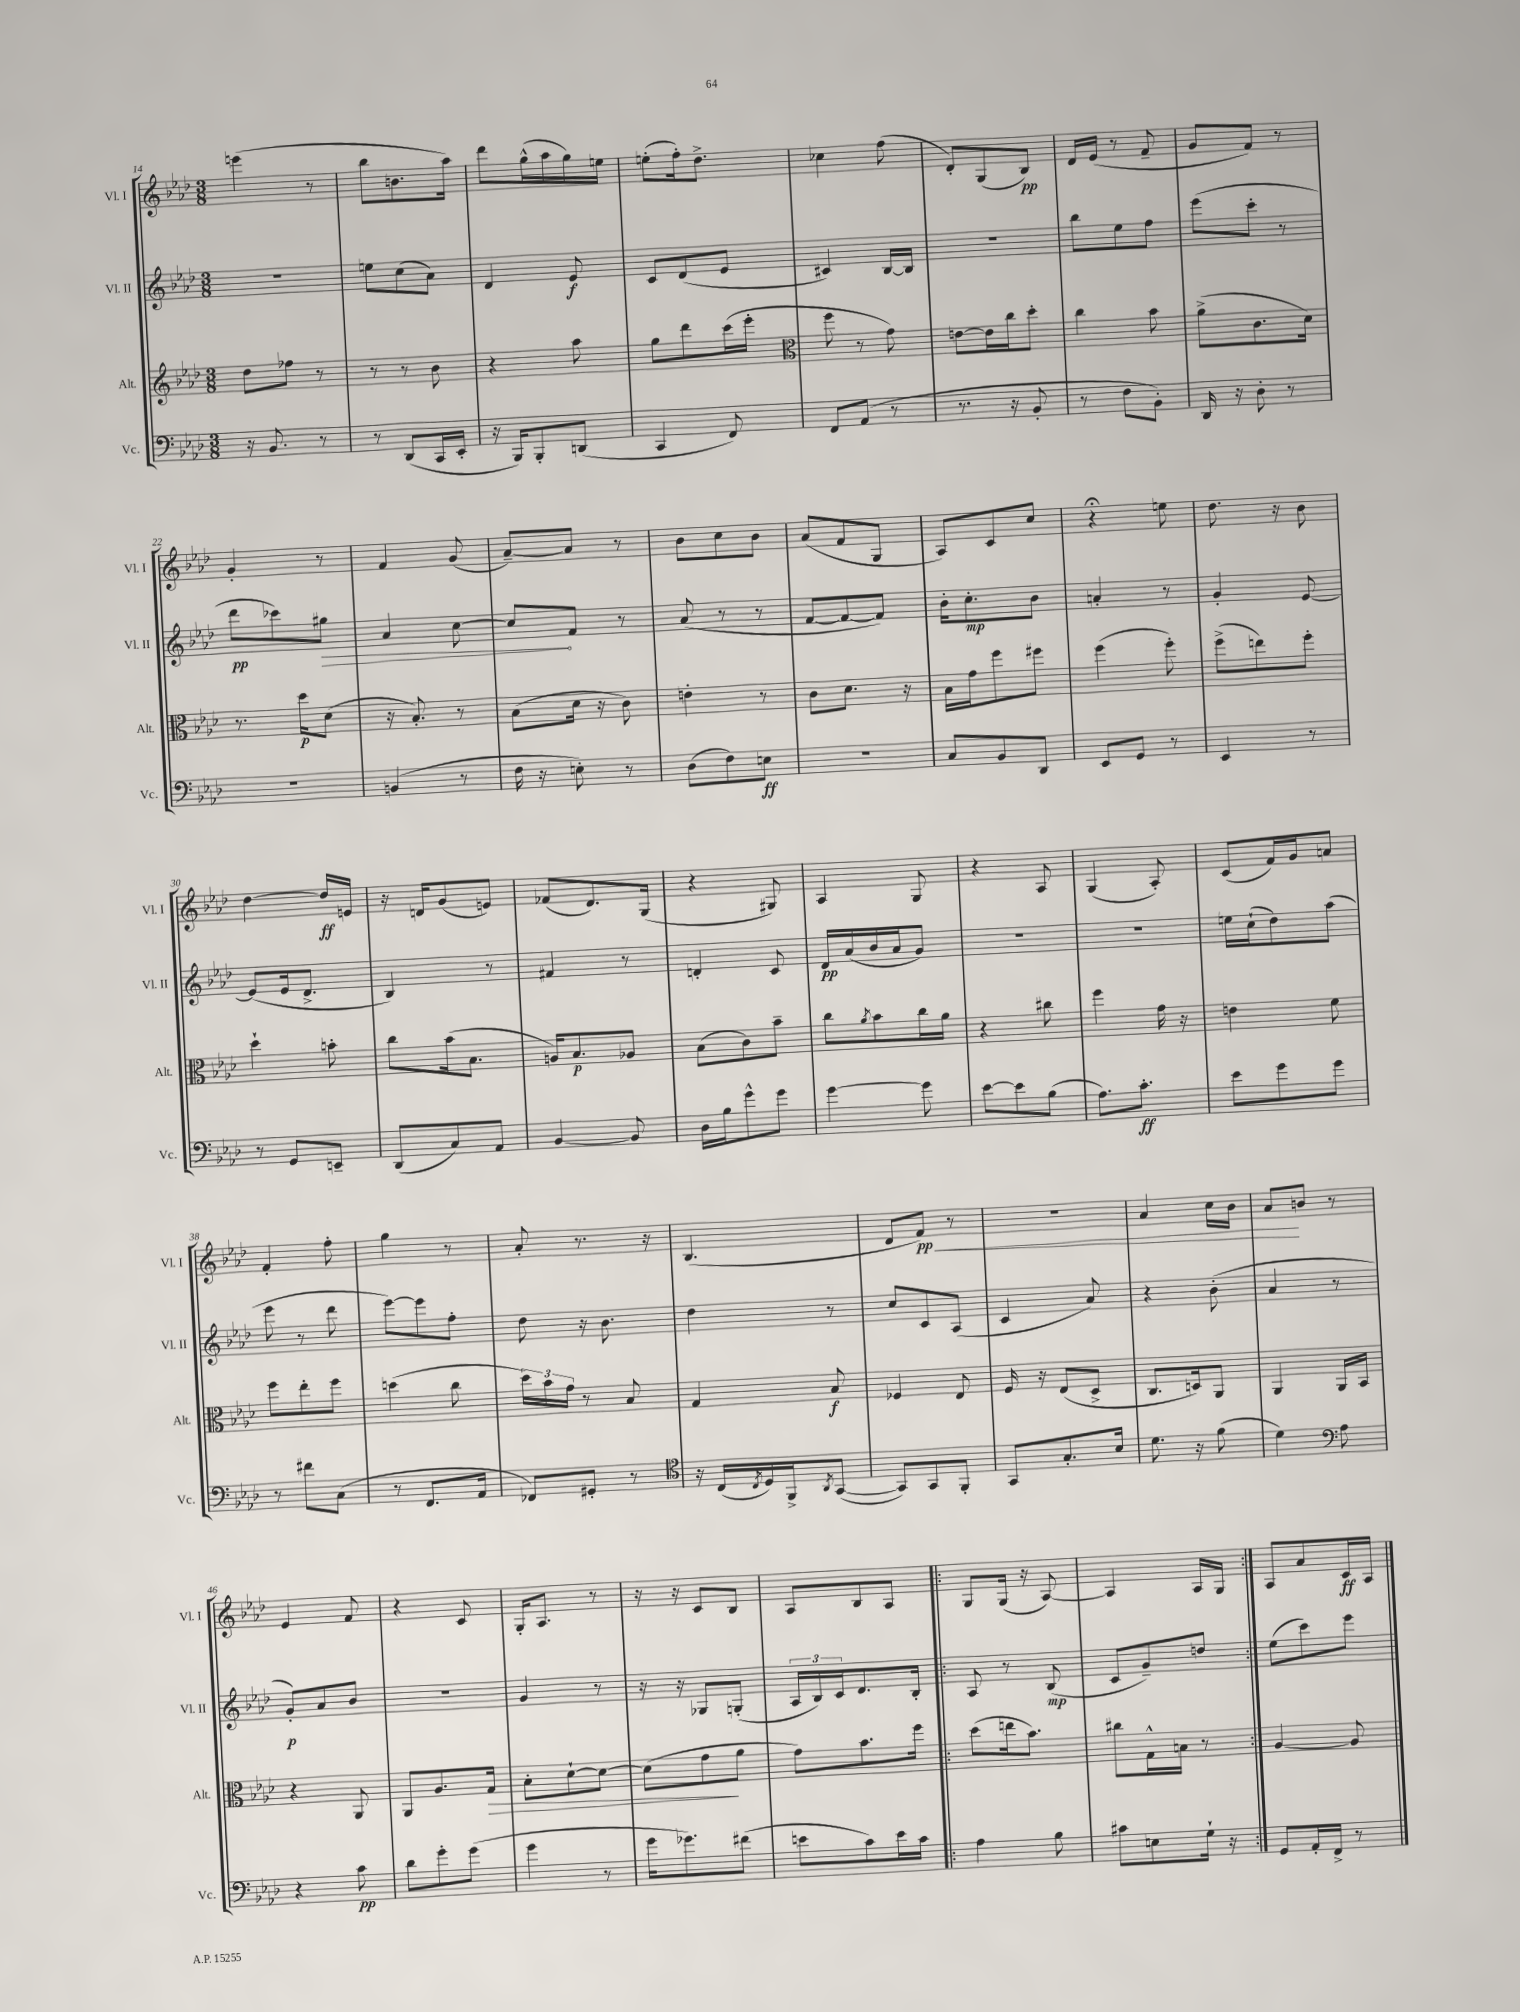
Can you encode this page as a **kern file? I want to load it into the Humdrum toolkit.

**kern	**kern	**kern	**kern
*staff4	*staff3	*staff2	*staff1
*clefF4	*clefG2	*clefG2	*clefG2
*k[b-e-a-d-]	*k[b-e-a-d-]	*k[b-e-a-d-]	*k[b-e-a-d-]
*M3/8	*M3/8	*M3/8	*M3/8
16r	8dd-	4.r	(4eee
8.BB-	.	.	.
.	8ff-	.	.
8r	8r	.	8r
=	=	=	=
8r	8r	8ee	8bb-
(8DD-	8r	(8cc	8.b
16CC	8b-	8a-)	.
16EE-'	.	.	16aa-)
=	=	=	=
16r	4r	4d-	8ddd-
16BBB-)	.	.	.
8BBB-'	.	.	(16gg^^
.	.	.	16aa-
(8DD	8aa-	8e-	16gg)
.	.	.	16ee
=	=	=	=
4CC	8gg	8c	(8ee'
.	8ddd-	(8d-	16ff')
.	.	.	8.dd-^
8FF)	(16ccc	8e-	.
.	16eee-'	.	.
=	=	=	=
*	*clefC3	*	*
8FF	8ff	4c#)	4cc-
(8AA-	8r	.	.
8r	8g)	[16B-	(8ff
.	.	16B-]	.
=	=	=	=
8.r	[8e	4.r	8d-')
.	16e]	.	(8G
16r	16cc	.	.
8BB-'	8dd-'	.	8B-)
=	=	=	=
8r	4cc	8bb-	16d-
.	.	.	(16e-
8F	.	8ee-	8r
8BB-')	8b-	8ff	8f~
=	=	=	=
16DD-	(8a-^	(8eee-	8g
16r	.	.	.
8D-'	8.c	8ccc'	8f)
8r	.	8r	8r
.	16d-)	.	.
=	=	=	=
4.r	8.r	8ddd-	4g'
.	.	8ccc-)	.
.	16dd-	.	.
.	(8d-	8gg#	8r
=	=	=	=
(4BB	16r	4a-	4f
.	8.B-')	.	.
8r	8r	[8cc	(8g
=	=	=	=
16F	(8B-	8cc]	[8a-~)
16r	.	.	.
8E')	16d-	8f	8a-]
.	16r	.	.
8r	8c)	8r	8r
=	=	=	=
(8D-	4e'	(8a-	8b-
8F)	.	8r	8cc
8E	8r	8r	8b-
=	=	=	=
4.r	8c	[8f	(8a-
.	8.d-	8f_	8f
.	.	8f])	8G
.	16r	.	.
=	=	=	=
8C	16B-	16b-'	8A-)
.	16g	8.cc'	.
8BB-	8ff	.	8c
8DD-	8ff#	8b-	8cc
=	=	=	=
8EE-	(4ff	4a'	4r;
8GG	.	.	.
8r	8ff')	8r	8ee
=	=	=	=
4EE-	(8ff^	4g'	8.dd-
.	8ee)	.	.
.	.	.	16r
8r	8ff'	[8e-	8b-
=	=	=	=
8r	4dd-`	(8e-]	[4dd-
8GG	.	16e-	.
.	.	8.d-^	.
8EE~	8b'	.	16dd-]
.	.	.	16e
=	=	=	=
(8DD-	8cc	4B-)	16r
.	.	.	16d
8C)	(16b-	.	(8g
.	8.B-	.	.
8AA-	.	8r	8e)
=	=	=	=
[4BB-	16A)	4f#	(8f-
.	8.B-	.	.
.	.	.	8.d-)
8BB-]	8A-	8r	.
.	.	.	(16G
=	=	=	=
16D-	(8B-	4d'	4r
16B-	.	.	.
8g^^	8c)	.	.
8g	8b-~	8c	8G#)
=	=	=	=
[4g	8cc	16d-	4A-
.	.	(16a-	.
.	8qa-	.	.
.	8b-	16b-	.
.	.	16a-	.
8g]	16cc	8g)	8G
.	16a-	.	.
=	=	=	=
[8e-	4r	4.r	4r
8e-]	.	.	.
(8B-	8cc#	.	8A-
=	=	=	=
8.A-)	4ff	4.r	(4G
8.c'	.	.	.
.	16g	.	8A-')
.	16r	.	.
=	=	=	=
8e-	4e	16ee	(8c
.	.	(16cc`	.
8g	.	8dd-)	16f)
.	.	.	16g
8g	8f	(8aa-	8a
=	=	=	=
8r	8ff	8eee-	4f'
8f#	8ee-'	8r	.
(8C	8ff	8ddd-	8ff'
=	=	=	=
8r	(4dd	[8eee-)	4gg
8.FF	.	8eee-]	.
.	8cc	8ff'	8r
16AA-	.	.	.
=	=	=	=
8FF-)	24dd-)	8dd-	8a-'
.	24b-	.	.
.	24g	.	.
8GG#'	8r	16r	8.r
.	.	8.b-	.
8r	8B-	.	.
.	.	.	16r
=	=	=	=
*clefC4	*	*	*
16r	4G	4dd-	(4.B-
(16C	.	.	.
8qC	.	.	.
16D-)	.	.	.
16FF^	.	.	.
8qAA-	.	.	.
([8GG	8B-	8r	.
=	=	=	=
8GG])	4F-	8cc	8d-
8GG	.	8c	8f)
8FF'	8E-	(8A-	8r
=	=	=	=
8GG	16F	4c	4.r
.	16r	.	.
8.G'	(8E-	.	.
.	8D-^	8a-)	.
16B-	.	.	.
=	=	=	=
8.d-	8.C	4r	4a-
16r	16D)	.	.
(8f	8AA-	(8b-'	16cc
.	.	.	16b-
=	=	=	=
4d-)	4AA-	4a-	8a-
.	.	.	8b
*clefF4	*	*	*
8A-	16AA-	8r	8r
.	16BB-	.	.
=	=	=	=
4r	4r	8g')	4e-
.	.	8a-	.
8c	8AA-	8b-	8f
=	=	=	=
8d-	8AA-	4.r	4r
8g'	8.A-	.	.
(8g	.	.	8c
.	16G	.	.
=	=	=	=
4g	8B-'	4g	16G'
.	.	.	8.A-
.	[8d-`	.	.
8r	8d-_	8r	8r
=	=	=	=
16g	(8d-]	16r	16r
8.g-)	.	16r	16r
.	8g	8G-	8c
(8f#	8a-	(8G'	8B-
=	=	=	=
8e	8g)	24A-	8A-
.	.	24B-)	.
.	.	24c	.
8c)	8.b-	8.d-	8B-
16e	.	.	8A-
16c	16ff	16B-'	.
=!|:	=!|:	=!|:	=!|:
4A-	(8dd-	8A-	8G
.	16ee	8r	(16G
.	8.b-)	.	16r
8B-	.	(8B-	[8A-)
=	=	=	=
8c#	8cc#	8c	4A-]
8E	16G^^	8g~)	.
.	16B	.	.
16G`	8r	8dd	16A-
16r	.	.	16G
=:|!	=:|!	=:|!	=:|!
8GG	[4A-	(8ee-	8A-
16AA-'	.	8ccc)	8a-
16FF^	.	.	.
8r	8A-]	8eee-	16c
.	.	.	16A-
==	==	==	==
*-	*-	*-	*-
